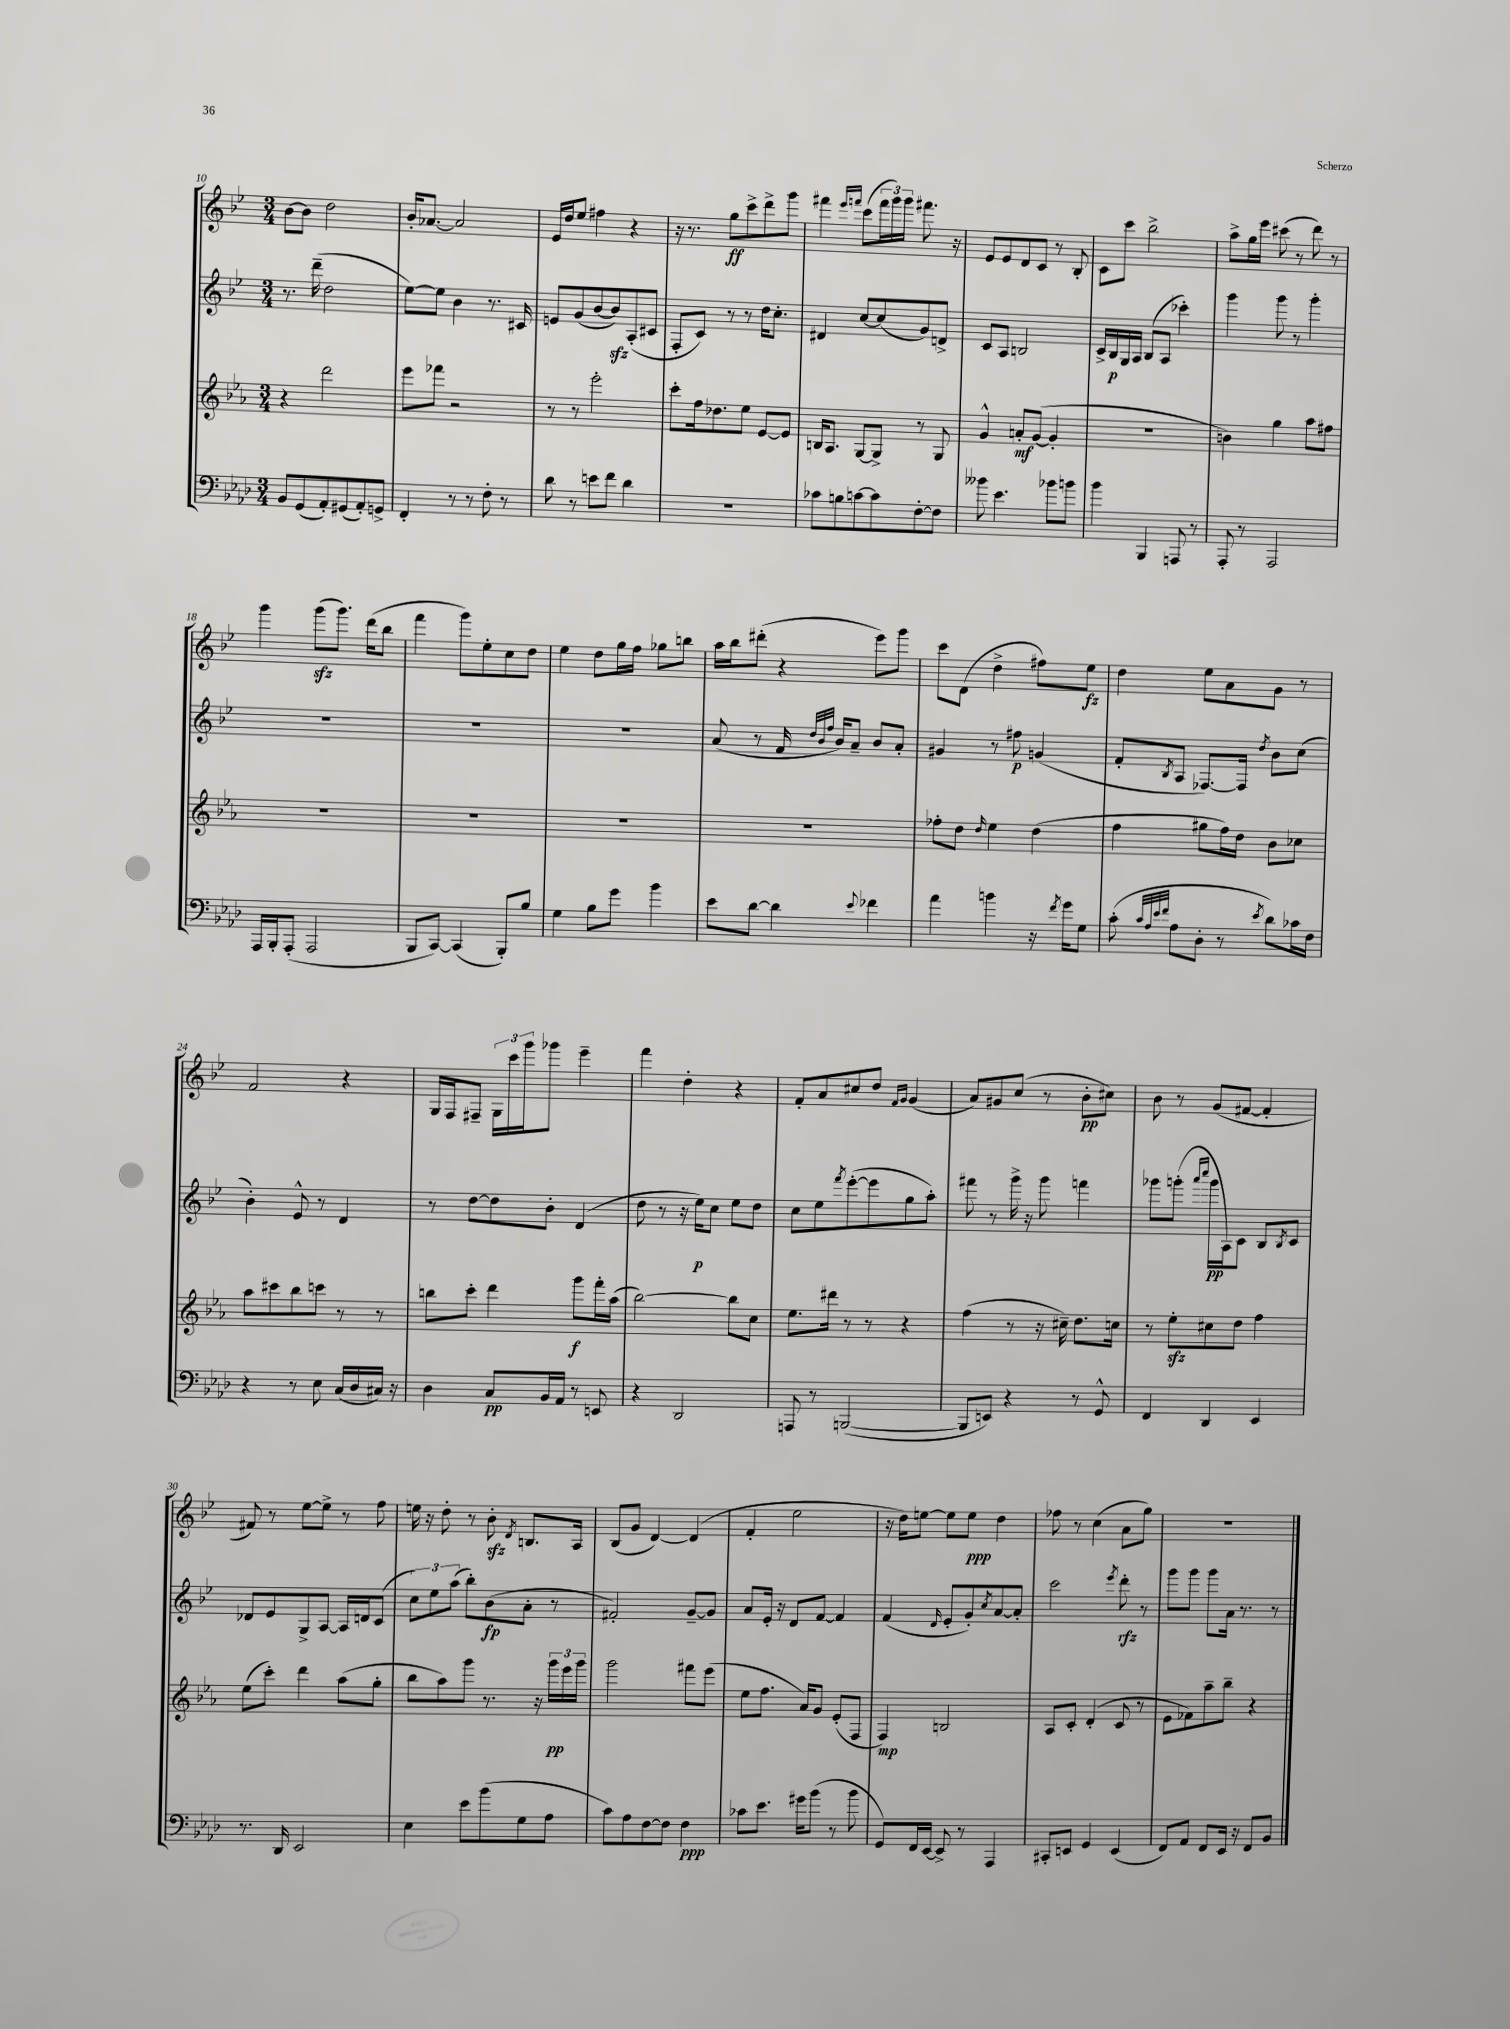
<<
\new StaffGroup <<
\new Staff = "s0" {
    \clef treble \key bes \major \numericTimeSignature \time 3/4
    bes'8~ bes'8 d''2 |
    bes'16-. aes'8.~ aes'2 |
    ees'16 d''16 ees''8 fis''4 r4 |
    r16 r8. g''8\ff c'''8-> d'''8-> g'''8 |
    fis'''4 \grace { ees'''16 f'''16 } c'''8( \tuplet 3/2 { f'''16 g'''16) g'''16 } fis'''8. r16 |
    ees'8 ees'8 d'8 c'8 r8 bes8-. |
    c'8 c'''8 bes''2-> |
    a''8-> g''16 ees'''16 cis'''8( r8 d'''8) r8 |
    g'''4 g'''8\sfz( g'''8.) d'''16( bes''8 |
    f'''4 g'''8) ees''8-. c''8 d''8 |
    ees''4 d''8 g''16 f''16 ges''8 b''8 |
    a''16 bes''16 dis'''8-.( r4 ees'''8) g'''8 |
    c'''8 d'8( d''4-> fis''8) ees''8\fz |
    d''4 ees''8 a'8 g'8 r8 |
    f'2 r4 |
    g16 f16 fis8-- \tuplet 3/2 { g16 c'''16 g'''16 } ges'''8 ees'''4-- |
    f'''4 d''4-. r4 |
    f'8-. a'8 cis''8 d''8 \grace { f'16 g'16 } g'4( |
    a'8) gis'8 c''8( r8 bes'8-.\pp cis''8) |
    bes'8 r8 g'8( fis'8~ fis'4-. |
    fis'8) r8 ees''8~ ees''8-> r8 f''8 |
    e''16 r16 d''8-. r8 bes'8-.\sfz \acciaccatura { d'8 } b8. a16 |
    bes8( g'8 d'4~) d'4( |
    f'4-. ees''2 |
    r16 d''16) e''8~ e''8 e''8\ppp d''4 |
    fes''8 r8 c''4( a'8 g''8) |
    R2. \bar "|." |
}
\new Staff = "s1" {
    \clef treble \key bes \major \numericTimeSignature \time 3/4
    r8. d'''16--( d''2 |
    ees''8~) ees''8 bes'4 r8. cis'16 |
    e'8 g'8( bes'8~ bes'8\sfz) a8-.( cis'8 |
    f8-. c'8) r8 r8 d''16 c''8.-. |
    dis'4 c''8~ c''8( g'8) d'8-> |
    c'8 a8 b2 |
    c'16-> bes16\p g16 a16 bes8( a8 ces'''4-.) |
    g'''4 g'''8 r8 g'''4-. |
    R2. |
    R2. |
    R2. |
    a'8( r8 f'16 \grace { d''32 bes'32 f''32 } bes'16) a'8-- bes'8 a'8-. |
    gis'4 r8 fis''8\p g'4( |
    f'8-. \acciaccatura { bes8 } a8 fes8.~) fes16 \acciaccatura { d''8 } bes'8 c''8( |
    bes'4-.) ees'8-^ r8 d'4 |
    r8 d''8~ d''8 bes'8-. d'4( |
    d''8 r8 r16 ees''16\p) c''8 ees''8 d''8 |
    c''8 ees''8 \acciaccatura { f'''8 } ees'''8~-.( ees'''8 g''8 a''8-.) |
    fis'''8 r8 g'''16-> r16 g'''8 f'''4 |
    ges'''8 g'''8-.( \grace { a'''16 c''''16 } g'''16\pp a16) c'8 bes8 \acciaccatura { bes8 } c'8 |
    des'8 ees'8 g8-> a8~ a16 d'16 c'8( |
    \tuplet 3/2 { c''8) ees''8 a''8( } bes''8-.) bes'8\fp( a'8-. r8 |
    fis'2-.) g'8~-- g'8 |
    a'8 ees'16-. r16 d'8 f'8~ f'4 |
    f'4( \grace { d'16 } ees'8-. g'8-.) \acciaccatura { c''8 } a'8~ a'8-. |
    c'''2 \acciaccatura { ees'''8 } d'''8-.\rfz r8 |
    g'''8 g'''8 g'''8 a'16 r8. r8 \bar "|." |
}
\new Staff = "s2" {
    \clef treble \key ees \major \numericTimeSignature \time 3/4
    r4 d'''2 |
    ees'''8 fes'''8 r2 |
    r8 r8 ees'''2-. |
    c'''8-. f''16 des''8. ees''8 ees'8~ ees'8 |
    b16 aes8. g8~ g8-> r8 g8 |
    g'4-^ a'8-.\mf g'8~( g'4-. |
    R2. |
    b'4) g''4 aes''8 fis''8 |
    R2. |
    R2. |
    R2. |
    R2. |
    fes''8-. d''8 \grace { d''16 } ees''4 d''4( |
    f''4 gis''8 f''16) d''16 bes'8 ces''8 |
    aes''8 cis'''8 bes''8 c'''8 r8 r8 |
    b''8 c'''8-. d'''4 g'''8\f f'''16-. aes''16( |
    bes''2~) bes''8 c''8 |
    ees''8. dis'''16 r8 r8 r4 |
    f''4( r8 r16 cis''16--) d''8. c''16 |
    r8 ees''8-.\sfz cis''8 d''8 f''4 |
    ees''8( c'''8-.) d'''4 aes''8( g''8-. |
    bes''8 aes''8) g'''8 r8. r16 \tuplet 3/2 { g'''16\pp ees'''16 g'''16 } |
    g'''2 fis'''8 ees'''8( |
    ees''8 f''8. aes'16) g'8 ees'8-.( f8 |
    f4\mp) b2 |
    aes8 c'8-. d'4-.( c'8 r8 |
    ees'8 fes'8) aes''8-- bes''8-- r4 \bar "|." |
}
\new Staff = "s3" {
    \clef bass \key aes \major \numericTimeSignature \time 3/4
    bes,8 g,8( aes,8-.) gis,8( aes,8-.) g,8-> |
    f,4-. r8 r8 f8-. r8 |
    des'8 r8 e'8 f'8 des'4 |
    R2. |
    ces'8 b8 c'8~ c'8 f8~-. f8 |
    beses'8 ees'4. bes'8 b'8 |
    bes'4 bes,,4 a,,8 r8 |
    aes,,8-. r8 aes,,2 |
    aes,,16 bes,,16-. aes,,8-.( aes,,2 |
    bes,,8 c,8~) c,4( bes,,8-.) bes8 |
    g4 bes8 g'8 bes'4 |
    ees'8 des'8~ des'4 \appoggiatura { ees'8 } fes'4 |
    aes'4 b'4 r16 \acciaccatura { f'8 } g'16 g8 |
    c'8-.( \grace { c'32 aes32 ees'32 f'32 } aes8 des8-. r8 \acciaccatura { ees'8 } des'8) ces'16 f16 |
    r4 r8 ees8 c16( des16 cis16) r16 |
    des4 c8\pp bes,16 aes,16 r8 e,8 |
    r4 des,2 |
    a,,8 r8 b,,2~( |
    b,,8 e,8) r4 r8 g,8-^ |
    f,4 des,4 ees,4 |
    r8. des,16 ees,2 |
    ees4 ees'8 bes'8( g8 aes8 |
    c'8) aes8 f8~ f8 f4\ppp |
    ces'8 ees'8. gis'16 bes'8( r8 bes'8 |
    g,8) f,16 ees,16~ ees,8-> r8 aes,,4 |
    cis,8-. e,8 g,4 e,4( |
    f,8) aes,8 f,8 ees,16 r16 f,8 bes,8 \bar "|." |
}
>>
>>
\layout { \context { \Score currentBarNumber = #10 } }
